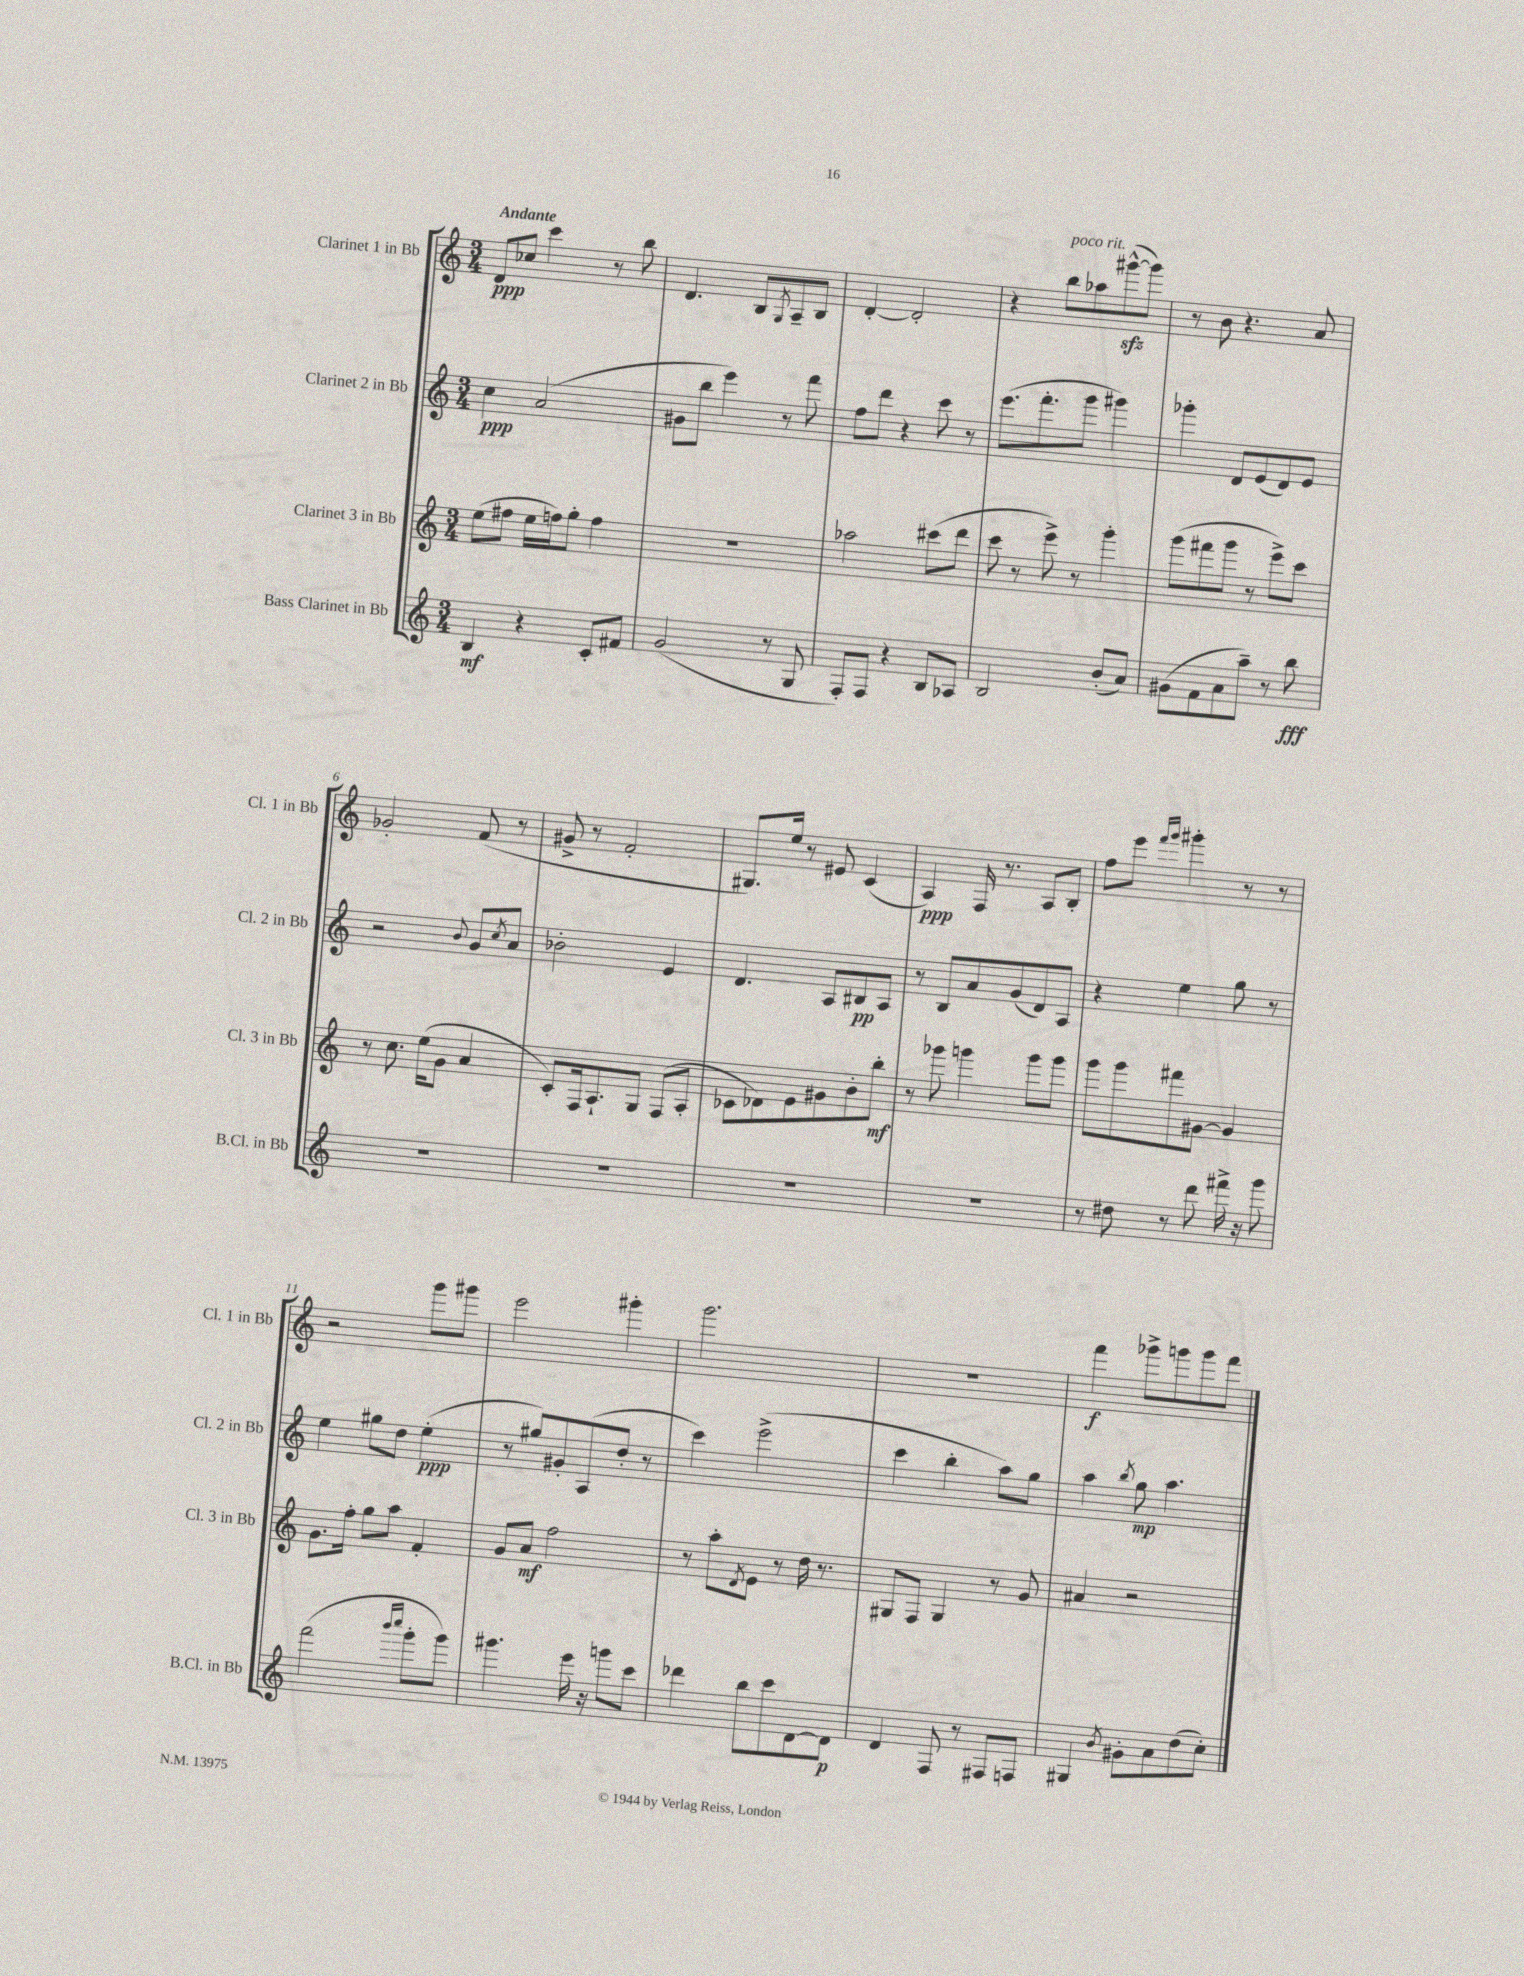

**kern	**kern	**kern	**kern
*staff4	*staff3	*staff2	*staff1
*clefG2	*clefG2	*clefG2	*clefG2
*k[]	*k[]	*k[]	*k[]
*M3/4	*M3/4	*M3/4	*M3/4
4B	(8ee	4cc	8d
.	8ff#	.	8cc-
4r	16ee	(2a	4ccc
.	16ff)	.	.
.	8gg'	.	.
8c'	4ff	.	8r
8f#	.	.	8bb
=	=	=	=
(2g	2.r	8g#	4.d
.	.	8bb	.
.	.	4eee)	.
.	.	.	8B
.	.	.	8qG
8r	.	8r	8A~
8G	.	8fff	8B
=	=	=	=
8F')	2aa-	8ff	[4d'
8F	.	8ddd	.
4r	.	4r	2d']
8B	(8ccc#	8ccc	.
8A-	8ddd	8r	.
=	=	=	=
2B	8ccc	(8.eee	4r
.	8r	.	.
.	.	8.fff'	.
.	8eee^)	.	8bb
.	8r	8ggg	8aa-
(8b'	4ggg'	4ggg#)	([8ggg#^^
8a)	.	.	8ggg#])
=	=	=	=
(8g#	(8ggg	4ggg-'	8r
8f	8fff#	.	8b
8a	8ggg	8d	4.r
8aa~)	8r	(8e	.
8r	8eee^)	8d)	.
8bb	8ccc	8e	8a
=	=	=	=
2.r	8r	2r	2g-'
.	8.cc	.	.
.	(16ee	.	.
.	8g	.	.
.	.	8qqb	.
.	4a	8g	(8f
.	.	8qcc	.
.	.	8a	8r
=	=	=	=
2.r	8c')	2b-'	8g#^
.	16F	.	8r
.	8.A`	.	.
.	.	.	2f'
.	8G	.	.
.	(8F	4e	.
.	8A'	.	.
=	=	=	=
2.r	8c-	4.d	8.G#)
.	8d-)	.	.
.	.	.	16ee
.	8e	.	8r
.	8g#	8A	8e#
.	8b'	8B#	(4c
.	8bb'	8A	.
=	=	=	=
2.r	8r	8r	4A)
.	8ggg-	8B	.
.	4ggg	8a	16F
.	.	.	8.r
.	.	(8g	.
.	8ggg	8d)	8A
.	8ggg	8A	8B'
=	=	=	=
8r	8ggg	4r	8ff
8dd#	8ggg	.	8eee
.	.	.	16qqfff
.	.	.	16qqggg
8r	8fff#	4ee	4ggg#'
8ddd	[8g#	.	.
16fff#^	4g#]	8gg	8r
16r	.	.	.
8ggg	.	8r	8r
=	=	=	=
(2fff	8.g	4ee	2r
.	16ff'	.	.
.	8gg	8gg#	.
.	8aa	8dd	.
16qqbbb	.	.	.
16qqcccc	.	.	.
8ggg'	4f'	(4ee'	8ggg
8ggg)	.	.	8ggg#
=	=	=	=
4.ggg#	8g	8r	2eee
.	8a	8gg#)	.
.	2ff	8g#'	.
16eee	.	(8A	.
16r	.	.	.
8ggg	.	8dd'	4ggg#'
8ccc	.	8r	.
=	=	=	=
4ddd-	8r	4ccc)	2.ggg
.	8aa'	.	.
.	8qd	.	.
8bb	8e	(2eee^	.
8ccc	8r	.	.
[8d	16dd	.	.
.	8.r	.	.
8d]	.	.	.
=	=	=	=
4d	8G#	4ccc	2.r
.	8F	.	.
8F	4G#	4bb'	.
8r	.	.	.
8F#	8r	8aa)	.
8F	8g	8gg	.
=	=	=	=
4G#	4a#	4aa	4fff
8qb	.	8qbb	.
8g#'	2r	8gg	8ggg-^
8a	.	4.aa	8ggg
(8dd	.	.	8ggg
8cc')	.	.	8fff
==	==	==	==
*-	*-	*-	*-
